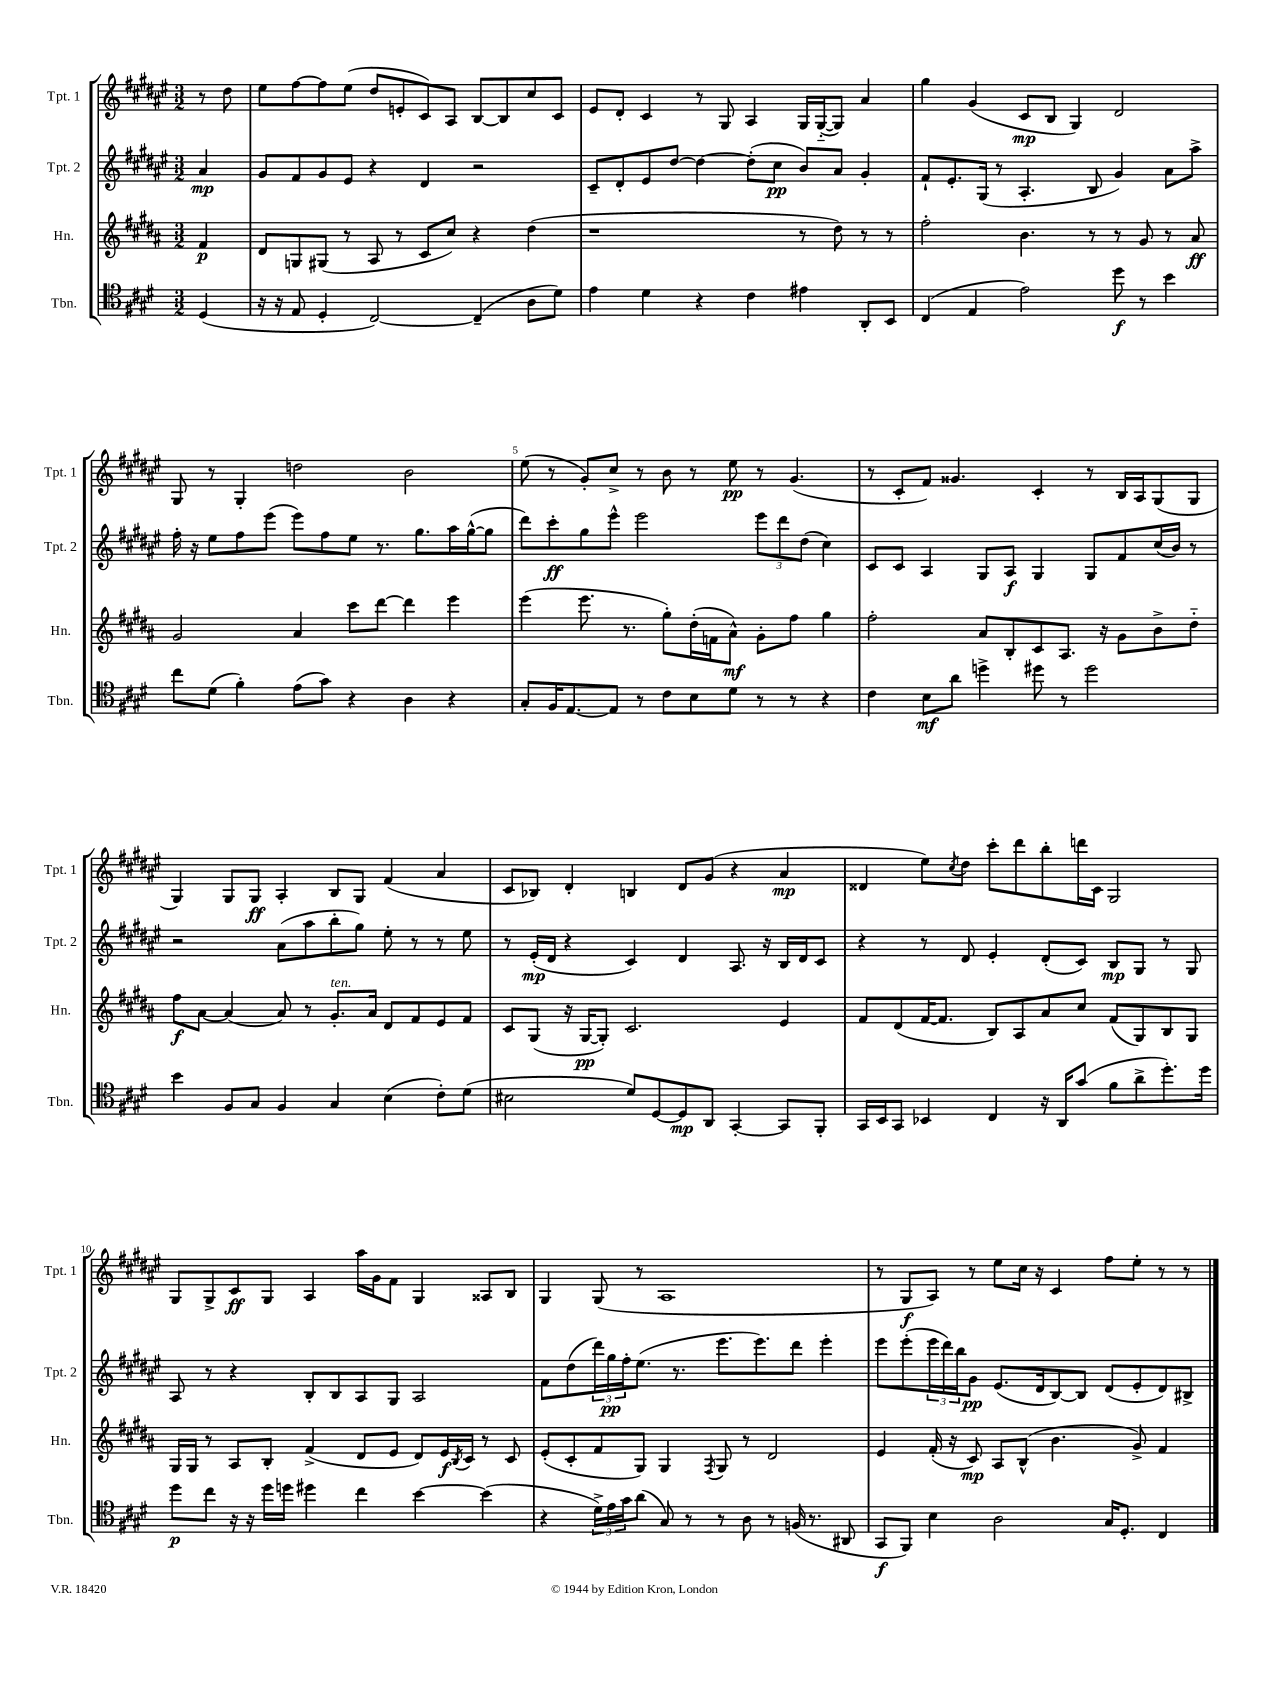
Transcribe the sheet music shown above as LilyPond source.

<<
\new StaffGroup <<
\new Staff = "s0" \with { instrumentName = "Tpt. 1" shortInstrumentName = "Tpt. 1" } {
    \clef treble \key fis \major \numericTimeSignature \time 3/2 \partial 4
    r8 dis''8 |
    eis''8 fis''8~ fis''8 eis''8( dis''8 e'8-. cis'8) ais8 b8~ b8 cis''8 cis'8 |
    eis'8 dis'8-. cis'4 r8 gis8 ais4 gis16 gis16~-_( gis8) ais'4 |
    gis''4 gis'4( cis'8\mp b8 gis4) dis'2 |
    gis8 r8 gis4-. d''2 b'2 |
    eis''8( r8 gis'8-.) cis''8-> r8 b'8 r8 eis''8\pp r8 gis'4.( |
    r8 cis'8-. fis'8) gisis'4. cis'4-. r8 b16 ais16 gis8( gis8 |
    gis4) gis8 gis8\ff ais4-. b8 gis8 fis'4( ais'4 |
    cis'8 bes8) dis'4-. b4 dis'8 gis'8( r4 ais'4\mp |
    disis'4 eis''8) \acciaccatura { cis''8 } dis''8 cis'''8-. dis'''8 b''8-. d'''16 cis'16 gis2 |
    gis8 gis8-> cis'8\ff gis8 ais4 ais''16 gis'16 fis'8 gis4 aisis8 b8 |
    gis4 gis8( r8 ais1 |
    r8 gis8\f ais8) r8 eis''8 cis''16 r16 cis'4 fis''8 eis''8-. r8 r8 \bar "|." |
}
\new Staff = "s1" \with { instrumentName = "Tpt. 2" shortInstrumentName = "Tpt. 2" } {
    \clef treble \key fis \major \numericTimeSignature \time 3/2 \partial 4
    ais'4\mp |
    gis'8 fis'8 gis'8 eis'8 r4 dis'4 r2 |
    cis'8-- dis'8-. eis'8 dis''8~ dis''4~ dis''8-.( cis''8\pp b'8) ais'8 gis'4-. |
    fis'8-! eis'8.-. gis16( r8 ais4.-. b8 gis'4) ais'8 ais''8-> |
    fis''16-. r16 eis''8 fis''8 eis'''8( eis'''8) fis''8 eis''8 r8. gis''8. ais''16 gis''16~-^( gis''8 |
    dis'''8) cis'''8-.\ff gis''8 eis'''8-^ eis'''2 \tuplet 3/2 { eis'''8 dis'''8 dis''8( } cis''4) |
    cis'8 cis'8 ais4 gis8 ais8\f gis4 gis8 fis'8 cis''16( b'16) r8 |
    r2 ais'8( ais''8 b''8-. gis''8) eis''8-. r8 r8 eis''8 |
    r8 eis'16-.\mp( dis'16 r4 cis'4) dis'4 ais8. r16 b16 dis'16 cis'8 |
    r4 r8 dis'8 eis'4-. dis'8-.( cis'8) b8\mp gis8 r8 gis8 |
    ais8 r8 r4 b8-. b8 ais8 gis8 ais2 |
    fis'8 dis''8( \tuplet 3/2 { dis'''16) gis''16\pp fis''16-. } eis''8.( r8. eis'''8. eis'''8.) dis'''8 eis'''4-. |
    eis'''8 eis'''8-.( \tuplet 3/2 { eis'''16 dis'''16) b''16 } gis'8\pp eis'8.( dis'16 b8~) b8 dis'8( eis'8-. dis'8) bis8-> \bar "|." |
}
\new Staff = "s2" \with { instrumentName = "Hn." shortInstrumentName = "Hn." } {
    \clef treble \key b \major \numericTimeSignature \time 3/2 \partial 4
    fis'4\p |
    dis'8 g8 gis8( r8 ais8 r8 cis'8 cis''8) r4 dis''4( |
    r1 r8 dis''8) r8 r8 |
    fis''2-. b'4. r8 r8 gis'8 r8 ais'8\ff |
    gis'2 ais'4 cis'''8 dis'''8~ dis'''4 e'''4 |
    e'''4( e'''8. r8. gis''8-.) dis''16-.( f'16 ais'8-^\mf) gis'8-. fis''8 gis''4 |
    fis''2-. ais'8 b8-. cis'8 ais8. r16 gis'8 b'8-> dis''8-_ |
    fis''8\f ais'8~ ais'4( ais'8) r8 gis'8.-.^\markup { \italic "ten." } ais'16 dis'8 fis'8 e'8 fis'8 |
    cis'8 gis8( r16 gis16~\pp gis8-.) cis'2. e'4 |
    fis'8 dis'8( fis'16~ fis'8. b8) ais8 ais'8 cis''8 fis'8( gis8) b8 gis8 |
    gis16 gis16 r8 ais8 b8-. fis'4->( dis'8 e'8 dis'8) e'16\f \acciaccatura { b8 } cis'16 r8 cis'8 |
    e'8-.( cis'8-. fis'8 gis8) gis4 \acciaccatura { fis8 } gis8 r8 dis'2 |
    e'4 fis'16-.( r16 cis'8\mp) ais8 b8-^( b'4. gis'8->) fis'4 \bar "|." |
}
\new Staff = "s3" \with { instrumentName = "Tbn." shortInstrumentName = "Tbn." } {
    \clef tenor \key e \major \numericTimeSignature \time 3/2 \partial 4
    dis4( |
    r16 r16 e8 dis4-. cis2~) cis4--( a8 dis'8) |
    e'4 dis'4 r4 cis'4 eis'4 a,8-. b,8 |
    cis4( e4 e'2) dis''8\f r8 b'4 |
    cis''8 dis'8( fis'4-.) e'8( gis'8) r4 a4 r4 |
    gis8-. fis16 e8.~ e8 r8 cis'8 b8 dis'8 r8 r8 r4 |
    cis'4 b8\mf a'8 d''4-> dis''8 r8 dis''2 |
    b'4 fis8 gis8 fis4 gis4 b4( cis'8-.) dis'8( |
    bis2 dis'8) dis8~ dis8\mp a,8 gis,4~-. gis,8 fis,8-. |
    gis,16 b,16 gis,8 bes,4 cis4 r16 a,16 gis'8( fis'8 a'8-> dis''8.-.) dis''16 |
    dis''8\p cis''8 r16 r16 dis''16 d''16 dis''4 cis''4 b'4~ b'4( |
    r4 \tuplet 3/2 { dis'16->) e'16 gis'16 } a'8( gis8) r8 r8 a8 r8 f16( r8. ais,8 |
    gis,8\f fis,8) b4 a2 gis16 dis8.-. cis4 \bar "|." |
}
>>
>>
\layout { \context { \Score \override BarNumber.break-visibility = ##(#f #t #t) barNumberVisibility = #(every-nth-bar-number-visible 5) } }
